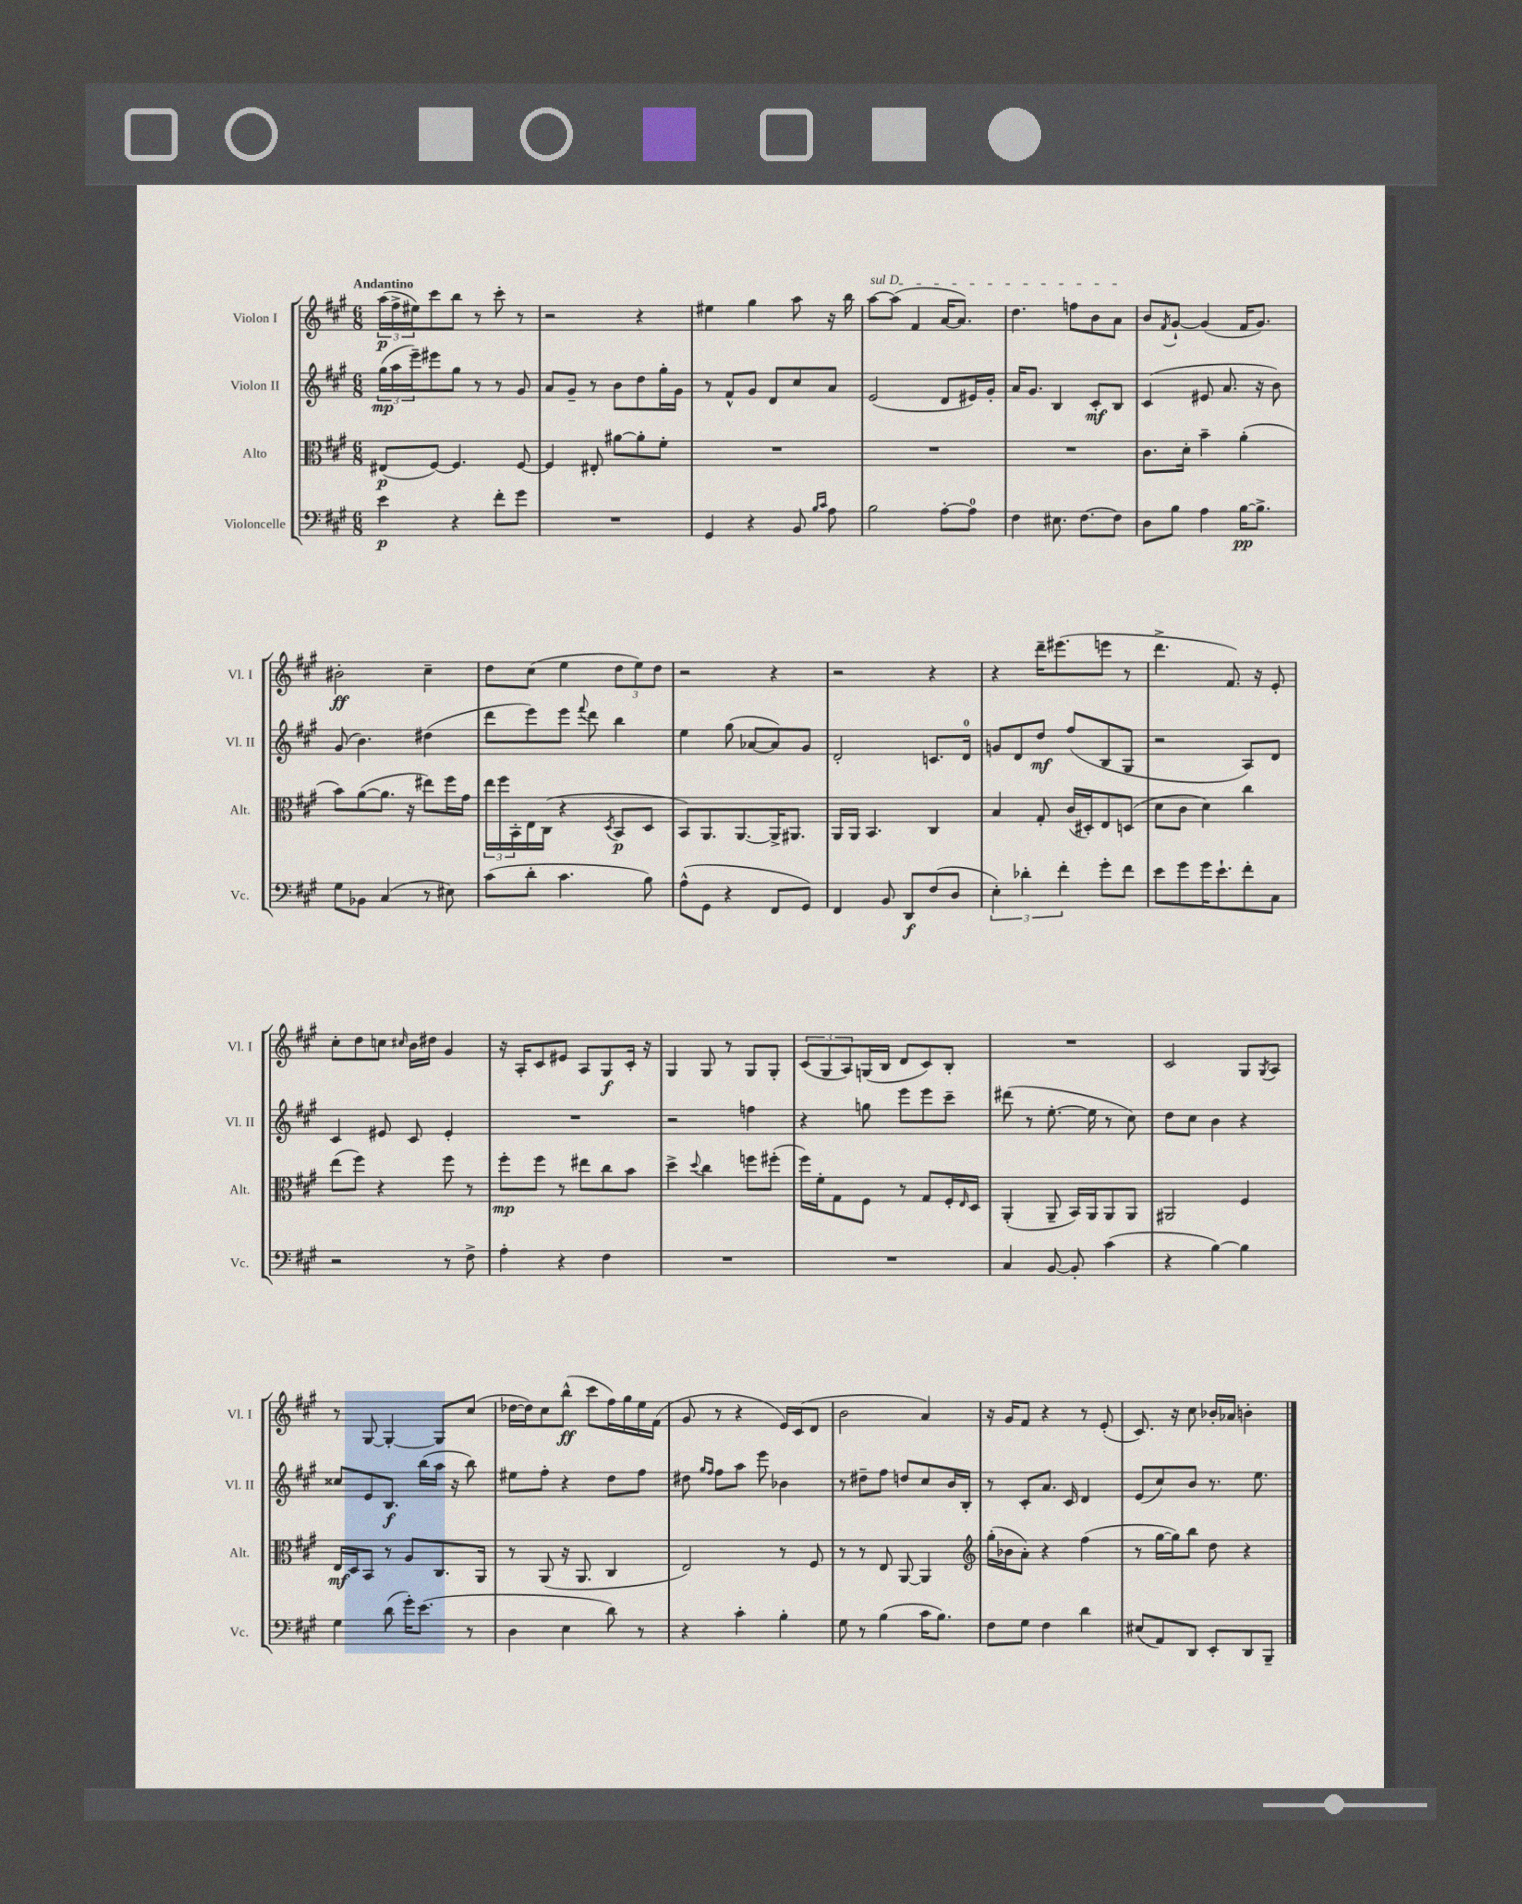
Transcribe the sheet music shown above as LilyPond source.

<<
\new StaffGroup <<
\new Staff = "s0" \with { instrumentName = "Violon I" shortInstrumentName = "Vl. I" } {
    \clef treble \key a \major \numericTimeSignature \time 6/8 \tempo "Andantino"
    \tuplet 3/2 { a''16\p( fis''16-> eis''16) } cis'''8 b''8 r8 cis'''8-. r8 |
    r2 r4 |
    eis''4 gis''4 a''8 r16 b''16 |
    \once \override TextSpanner.bound-details.left.text = \markup { \italic "sul D" } a''8~\startTextSpan a''8( fis'4 a'16~ a'8.) |
    d''4. f''8 b'8 a'8\stopTextSpan |
    b'8 \acciaccatura { fis'8 } gis'8~-! gis'4( fis'16 gis'8.) |
    bis'2-.\ff cis''4-- |
    d''8 cis''8( e''4 \tuplet 3/2 { d''8 e''8) d''8 } |
    r2 r4 |
    r2 r4 |
    r4 d'''16-- eis'''8.( e'''8 r8 |
    d'''4.-> fis'8.) r16 e'8-. |
    cis''8-. d''8 c''8 \grace { cis''16 } b'16 dis''16 gis'4 |
    r16 a16-. cis'8 eis'8 a8 gis8\f cis'16-. r16 |
    gis4 gis8 r8 gis8 gis8-. |
    \tuplet 3/2 { cis'8( gis8 a8) } g16( b16 d'8 cis'8) b8-. |
    R2. |
    cis'2 gis8 \acciaccatura { gis8 } a8 |
    r8 gis8~ gis4~-. gis8 cis''8( |
    des''16~ des''16) cis''8 b''8-^\ff( cis'''8 fis''16) gis''16 e''16 fis'16( |
    gis'8 r8 r4 e'16) cis'16( d'8 |
    b'2 a'4) |
    r16 gis'16 fis'8 r4 r8 e'8-.( |
    cis'8.) r16 cis''8 bes'16-. aes'16 b'4-. \bar "|." |
}
\new Staff = "s1" \with { instrumentName = "Violon II" shortInstrumentName = "Vl. II" } {
    \clef treble \key a \major \numericTimeSignature \time 6/8
    \tuplet 3/2 { gis''16\mp( a''16 e'''16--) } eis'''8 gis''8 r8 r8 gis'8 |
    a'8 gis'8-- r8 b'8 d''8 gis''16-. gis'16 |
    r8 fis'8-^ gis'8 d'8 cis''8 a'8 |
    e'2( d'8 eis'16) gis'16-. |
    a'16 gis'8. b4 cis'8-.\mf b8 |
    cis'4( eis'8 a'8. r16 b'8) |
    gis'8( b'4.) dis''4( |
    d'''8 e'''8) e'''8 \appoggiatura { fis'''8 } d'''8 b''4 |
    e''4 gis''8( aes'8~ aes'8) gis'8 |
    d'2-. c'8. d'16-0 |
    g'8 d'8 d''8\mf fis''8( b8 gis8 |
    r2 a8) d'8 |
    cis'4 eis'8 cis'8 eis'4-. |
    R2. |
    r2 f''4 |
    r4 g''8 e'''8 e'''8 cis'''8-- |
    dis'''8( r8 e''8.~-. e''16 r8 cis''8) |
    d''8 cis''8 b'4 r4 |
    cisis''8 e'8 b8.\f b''16( a''16 r16 b''8) |
    eis''8 fis''8-. r4 d''8 fis''8 |
    dis''8 \grace { gis''16 fis''16 } fis''8 a''8 e'''8 bes'4 |
    r8 dis''8-- fis''8 d''8 cis''8 b'16 b16-. |
    r8 cis'8-. a'8. cis'16 d'4 |
    e'8( cis''8) b'8 r8. e''8. \bar "|." |
}
\new Staff = "s2" \with { instrumentName = "Alto" shortInstrumentName = "Alt." } {
    \clef alto \key a \major \numericTimeSignature \time 6/8
    eis8\p( fis8~) fis4. fis8~ |
    fis4 eis8-. ais'8~ ais'8-. fis'8-. |
    R2. |
    R2. |
    R2. |
    cis'8. d'16-. b'4-- a'4-.( |
    b'8) a'8~( a'8. r16 eis''8) fis''16 gis'16 |
    \tuplet 3/2 { e''16 fis''16 b,16-. } e16 cis16( r4 \acciaccatura { d8 } b,8\p d8 |
    b,8) a,8. a,8.~ a,16-> ais,8. |
    a,16 a,16 b,4. cis4 |
    b4 gis8-. cis'16( dis16-.) e8 d8( |
    d'8 cis'8 d'4) cis''4 |
    e''8( fis''8) r4 fis''8 r8 |
    fis''8-.\mp fis''8 r8 eis''8 cis''8 b'8 |
    d''4-> \appoggiatura { d''8 } cis''4 f''8 fis''8-.( |
    fis''16) fis'16-. gis8 fis8 r8 gis8 fis16-. \grace { e16 } d16 |
    a,4-.( a,8-- b,16) a,16 a,8 a,8 |
    ais,2 fis4 |
    e16\mf d16 b,8 r8 a8 cis8. a,16 |
    r8 a,8( r16 a,8. cis4 |
    e2) r8 fis8 |
    r8 r8 e8 a,8~ a,4 |
    \clef treble gis''16-.( bes'16 a'8-.) r4 fis''4( |
    r8 gis''16~ gis''16) b''8 d''8 r4 \bar "|." |
}
\new Staff = "s3" \with { instrumentName = "Violoncelle" shortInstrumentName = "Vc." } {
    \clef bass \key a \major \numericTimeSignature \time 6/8
    e'4\p r4 fis'8-. gis'8 |
    R2. |
    gis,4 r4 b,8 \grace { b16 cis'16 } a8 |
    b2 a8~-. a8-0 |
    fis4 eis8. fis8.~ fis8 |
    d8 b8 a4 b16~\pp b8.-> |
    gis8 bes,8 cis4( r8 eis8) |
    cis'8( d'8-. cis'4. b8) |
    a8-^( gis,8 r4 fis,8 gis,8) |
    fis,4 b,8 d,8\f fis8( d8 |
    \tuplet 3/2 { e4-.) des'4-. fis'4-. } gis'8-. fis'8 |
    e'8 gis'8 gis'16 e'8.-! fis'8-. cis8 |
    r2 r8 fis8-> |
    a4-. r4 fis4 |
    R2. |
    R2. |
    cis4 b,8~ b,8-. cis'4( |
    r4 b4~) b4 |
    gis4 d'8( gis'16-.) e'8.( r8 |
    d4 e4 d'8) r8 |
    r4 cis'4-. b4-. |
    gis8 r8 b4( cis'16 b8.) |
    fis8 gis8 fis4 d'4 |
    eis8( a,8) d,8 e,8-. d,8 b,,8-- \bar "|." |
}
>>
>>
\layout { \context { \Score \remove "Bar_number_engraver" } }
